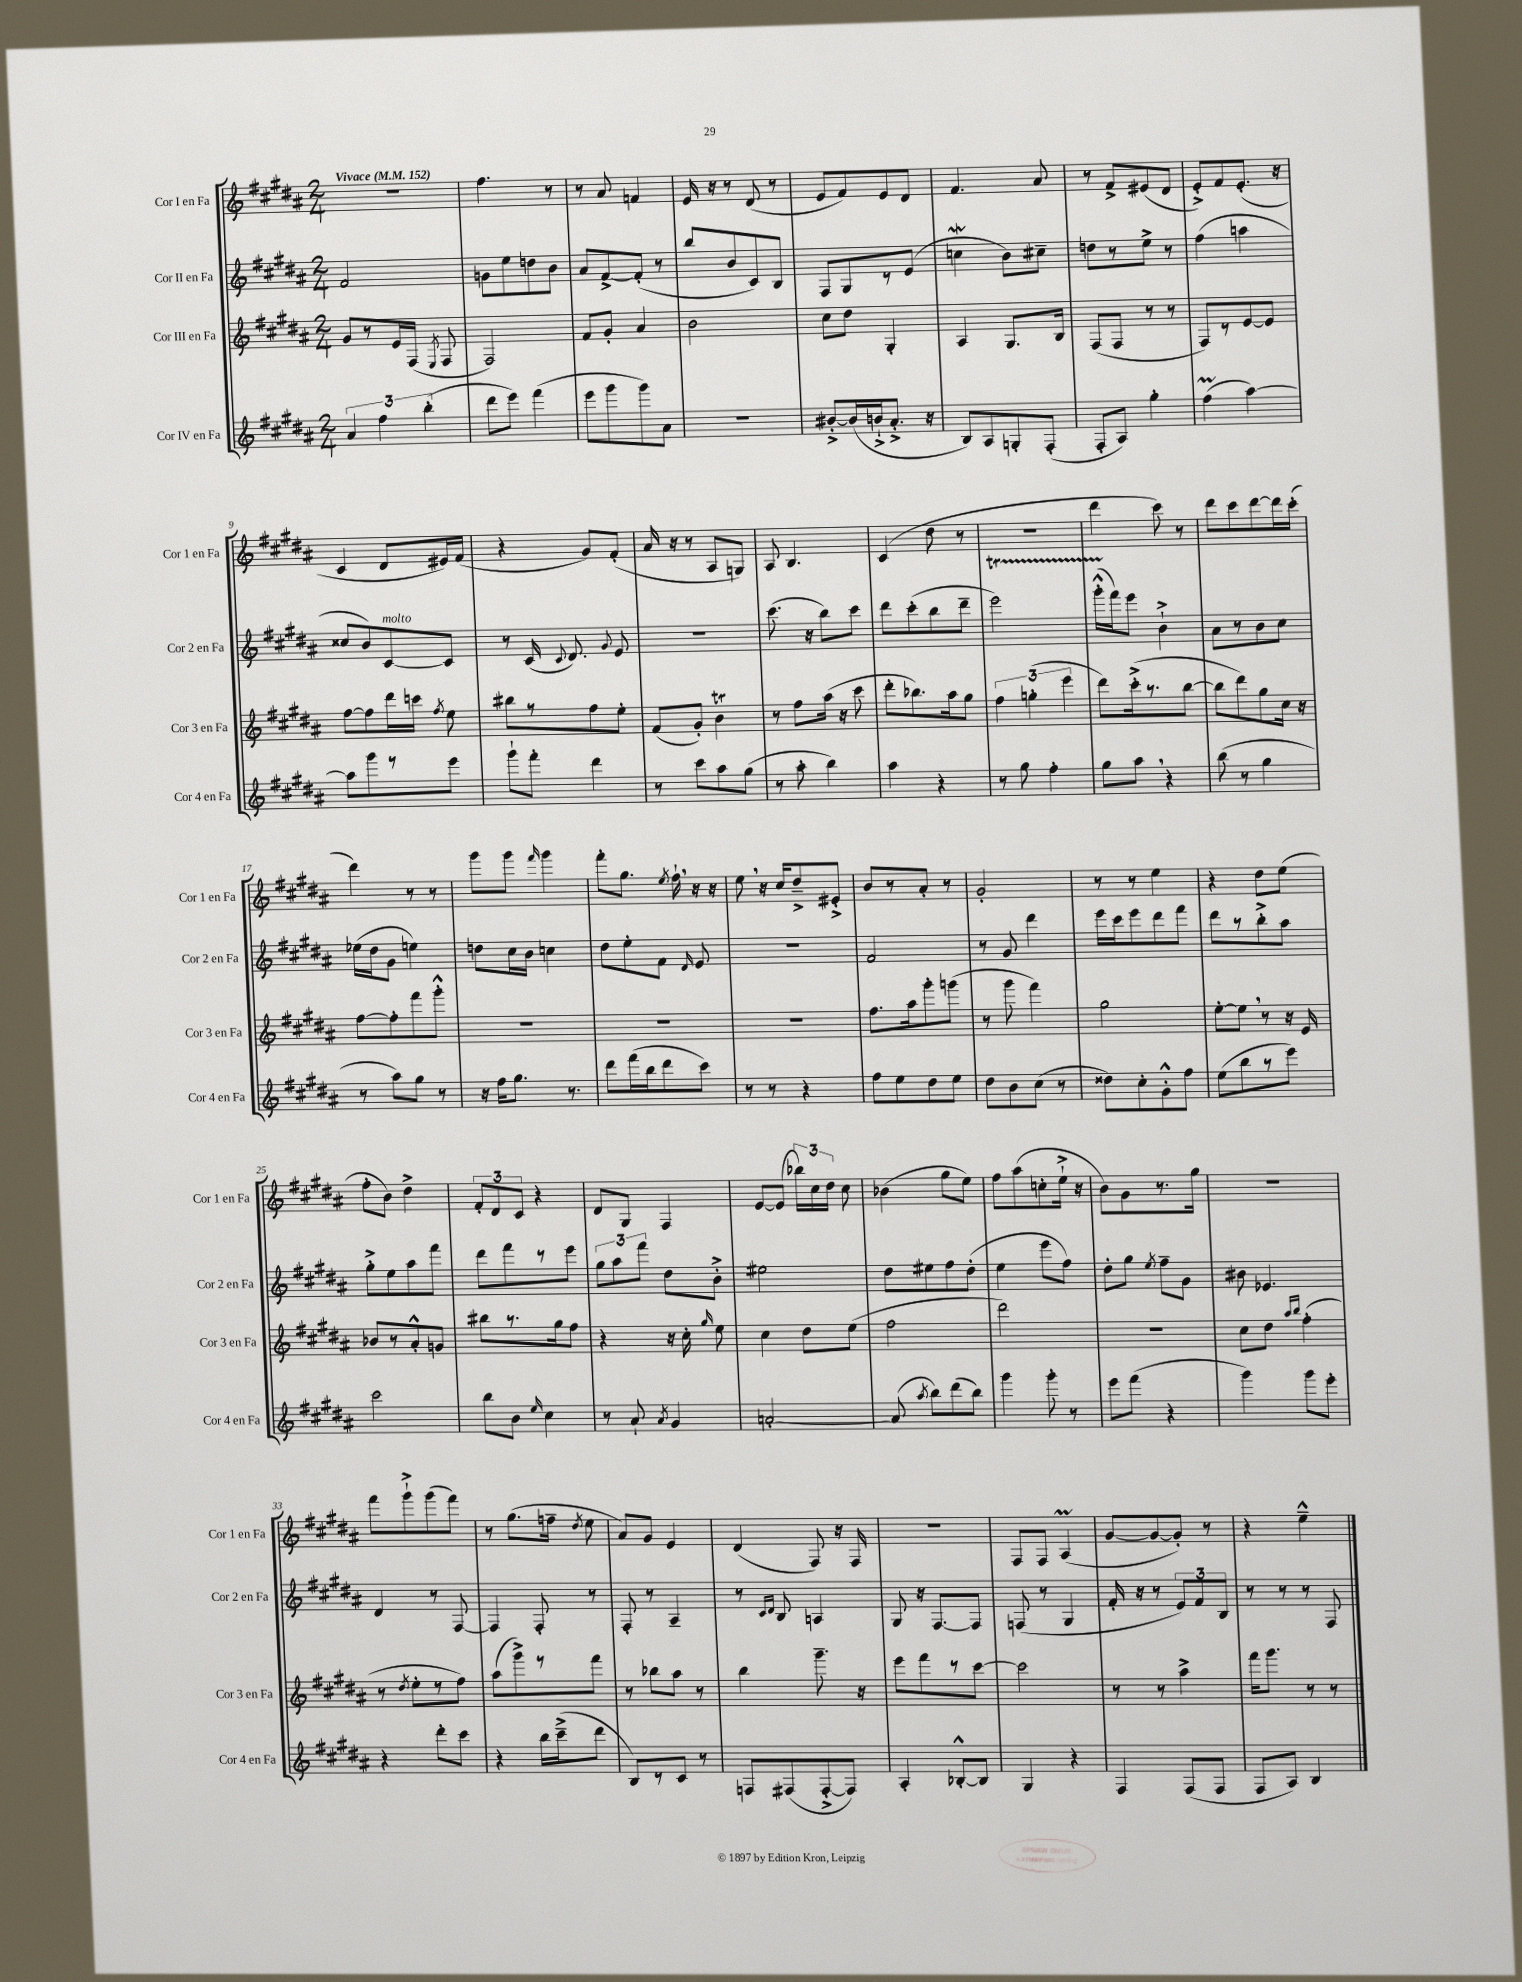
<<
\new StaffGroup <<
\new Staff = "s0" \with { instrumentName = "Cor I en Fa" shortInstrumentName = "Cor 1 en Fa" } {
    \clef treble \key b \major \numericTimeSignature \time 2/4 \tempo "Vivace" 4 = 152
    \autoBeamOff r2 |
    fis''4. r8 |
    r8 ais'8 f'4 |
    e'16 r16 r8 dis'8( r8 |
    e'8[ fis'8) e'8 dis'8] |
    fis'4. ais'8 |
    r8 fis'8[-> eis'8( dis'8] |
    e'8[-.->) fis'8 e'8.]-.( r16 |
    cis'4 dis'8[ eis'16) fis'16]( |
    r4 gis'8[) fis'8]-.( |
    ais'16 r16 r8 ais8[ g8]) |
    ais8 b4. |
    cis'4( dis''8 r8 |
    r2 |
    dis'''4 cis'''8) r8 |
    dis'''8[ cis'''8 dis'''8~ dis'''16 cis'''16]-.( |
    dis'''4) r8 r8 |
    gis'''8[ gis'''8] \grace { fis'''16 } gis'''4 |
    fis'''8[-. gis''8.] \acciaccatura { e''8 } fis''16-! \breathe r16 r16 |
    e''8 \breathe r16 cis''16[ dis''8---> eis'8]-.-> |
    b'8[ r8 ais'8]-. r8 |
    gis'2-. |
    r8 r8 e''4 |
    r4 dis''8[ e''8]( |
    fis''8[-. b'8]) dis''4-> |
    \tuplet 3/2 { fis'8[-. dis'8 cis'8] } r4 |
    dis'8[ gis8] fis4 |
    e'8[~ e'8]( \tuplet 3/2 { bes''16[) cis''16 dis''16] } cis''8 |
    bes'4( gis''8[ e''8]) |
    fis''8[ ais''8( c''8-. e''16]-!-> r16 |
    b'8[) gis'8 r8. gis''16] |
    r2 |
    fis'''8[ gis'''8-!-> gis'''8( fis'''8]) |
    r8 gis''8.[( f''16]-- \acciaccatura { dis''8 } e''8 |
    ais'8[) gis'8] e'4 |
    dis'4( fis8) r16 fis16 |
    r2 |
    fis8[ fis8] ais4\prall( |
    gis'8[~ gis'8~ gis'8]-.) r8 |
    r4 e''4---^ \bar "|." |
}
\new Staff = "s1" \with { instrumentName = "Cor II en Fa" shortInstrumentName = "Cor 2 en Fa" } {
    \clef treble \key b \major \numericTimeSignature \time 2/4
    \autoBeamOff fis'2 |
    g'8[ e''8 d''8 b'8] |
    ais'8[ fis'8~-> fis'8]-.( r8 |
    b''8[ b'8 cis'8) b8] |
    fis8[ gis8 r8 e'8]( |
    c''4\mordent b'8[) cis''8]-- |
    d''8[ r8 e''8]-> r8 |
    fis''4( a''4 |
    cisis''8[ b'8) cis'8~^\markup { \italic "molto" } cis'8] |
    r8 cis'16( \appoggiatura { cis'8 } dis'8.) \appoggiatura { gis'8 } e'8 |
    R2 |
    cis'''8.( r16 b''8[) cis'''8] |
    dis'''8[ cis'''8-.( b''8 dis'''8]-- |
    e'''2\startTrillSpan) |
    gis'''16[-.-^( fis'''16\stopTrillSpan) e'''8] b'4-!-> |
    ais'8[ r8 b'8 cis''8] |
    ees''16[( dis''16 gis'8] e''4) |
    d''8[ cis''16 b'16] c''4 |
    dis''8[ e''8-. fis'8] \grace { dis'16 } e'8 |
    r2 |
    fis'2 |
    r8 gis'8 dis'''4 |
    e'''16[ cis'''16 e'''8 dis'''8 fis'''8] |
    dis'''8[ r8 b''8-.-> ais''8] |
    gis''8[-.-> e''8 ais''8 fis'''8] |
    dis'''8[ fis'''8 r8 e'''8] |
    \tuplet 3/2 { gis''8[ ais''8 fis'''8] } dis''8[ b'8]-.-> |
    eis''2 |
    dis''8[ eis''8 fis''8 dis''8]-.( |
    e''4 e'''8[ fis''8]) |
    dis''8[-. gis''8] \acciaccatura { e''8 } fis''8[-- gis'8] |
    bis'8 ees'4. |
    dis'4 r8 fis8~ |
    fis4 fis8-. r8 |
    fis8-. r8 ais4-- |
    r8 \grace { cis'16[ dis'16] } b8 a4 |
    gis8 r16 fis8.[~ fis8] |
    f8( r8 gis4 |
    fis'16-. r16 r8 \tuplet 3/2 { e'8[) fis'8 b8] } |
    r8 r8 r8 fis8 \bar "|." |
}
\new Staff = "s2" \with { instrumentName = "Cor III en Fa" shortInstrumentName = "Cor 3 en Fa" } {
    \clef treble \key b \major \numericTimeSignature \time 2/4
    \autoBeamOff gis'8[ r8 e'16 fis16]( \acciaccatura { e8 } fis8 |
    fis2) |
    fis'8[ gis'8]-. ais'4 |
    b'2 |
    cis''8[ dis''8] gis4-. |
    ais4 gis8.[ b16] |
    fis8[( fis8] r8 r8 |
    fis8[) r8 e'8~ e'8] |
    fis''8[~ fis''8 dis'''16 c'''16] \acciaccatura { fis''8 } e''8 |
    bis''8[ r8 fis''8 e''8]-. |
    fis'8[( gis'8]-.) b'4\trill |
    r8 fis''8[ ais''16]( r16 cis'''8 |
    dis'''8[-. bes''8.) ais''16 gis''8] |
    \tuplet 3/2 { fis''4 g''4-.( e'''4 } |
    dis'''8[) cis'''16-.->( r8. b''8]~ |
    b''8[ dis'''8) gis''8 cis''16] r16 |
    fis''8[~ fis''8-. fis'''8 gis'''8]-.-^ |
    R2 |
    R2 |
    R2 |
    fis''8.[ ais''16 gis'''8-. g'''8]( |
    r8 gis'''8 fis'''4) |
    gis''2 |
    e''8[~-. e''8] \breathe r8 r16 e'16 |
    bes'8[ r8 ais'8-.-^ g'8] |
    bis''8[ r8. gis''16 fis''8] |
    r4 r16 cis''16-. \grace { gis''16 } e''8 |
    cis''4 dis''8[ e''8]( |
    fis''2 |
    dis'''2) |
    R2 |
    cis''8[ dis''8] \grace { ais''16[ b''16] } fis''4-.( |
    r8 \acciaccatura { dis''8 } e''8[-. r8 fis''8]) |
    ais''8[( gis'''8->) r8 fis'''8] |
    r8 bes''8[ ais''8] r8 |
    b''4 gis'''8.-- r16 |
    e'''8[ fis'''8 r8 cis'''8]~ |
    cis'''2 |
    r8 r8 ais''4-> |
    fis'''16[ gis'''8.] r8 r8 \bar "|." |
}
\new Staff = "s3" \with { instrumentName = "Cor IV en Fa" shortInstrumentName = "Cor 4 en Fa" } {
    \clef treble \key b \major \numericTimeSignature \time 2/4
    \autoBeamOff \tuplet 3/2 { ais'4 fis''4 b''4-.( } |
    dis'''8[ e'''8]) fis'''4( |
    e'''8[ gis'''8 gis'''8) ais'8] |
    r2 |
    bis'8[~-.-> bis'16( b'16-!-> ais'8.]-.-> r16 |
    b8[) ais8 g8-. fis8]-.( |
    fis8[-. ais8]) gis''4-. |
    fis''4\prall( ais''4~) |
    ais''8[ gis'''8 r8 e'''8] |
    gis'''8[-! fis'''8]-. dis'''4 |
    r8 cis'''8[ ais''8 gis''8]( |
    r8 ais''8-. b''4) |
    ais''4 r4 |
    r8 gis''8 fis''4-. |
    gis''8[ ais''8] \breathe r4 |
    b''8( r8 gis''4 |
    r8 ais''8[) gis''8] r8 |
    r16 fis''16[ gis''8.] r8. |
    dis'''8[ fis'''16( b''16 dis'''8 cis'''8]) |
    r8 r8 r4 |
    fis''8[ e''8 dis''8 e''8] |
    dis''8[ b'8 cis''8]( r8 |
    disis''8[) cis''8-. gis'8-.-^ fis''8] |
    e''8[( b''8 r8 e'''8]) |
    cis'''2 |
    b''8[ b'8] \grace { e''16 } cis''4 |
    r8 ais'8-! \acciaccatura { ais'8 } gis'4 |
    a'2~-. |
    a'8( \acciaccatura { ais''8 } b''8[) dis'''8( b''8]) |
    gis'''4 gis'''8-. r8 |
    e'''8[ fis'''8]( r4 |
    gis'''4) gis'''8[ e'''8]-. |
    r4 dis'''8[-. cis'''8] |
    r4 b''16[ cis'''16--->( dis'''8] |
    b8[) r8 cis'8] r8 |
    f8[ fis8( fis8~-.-> fis8]) |
    ais4-. bes8[~-.-^ bes8] |
    gis4 r4 |
    fis4 fis8[( fis8] |
    fis8[ ais8]) b4 \bar "|." |
}
>>
>>
